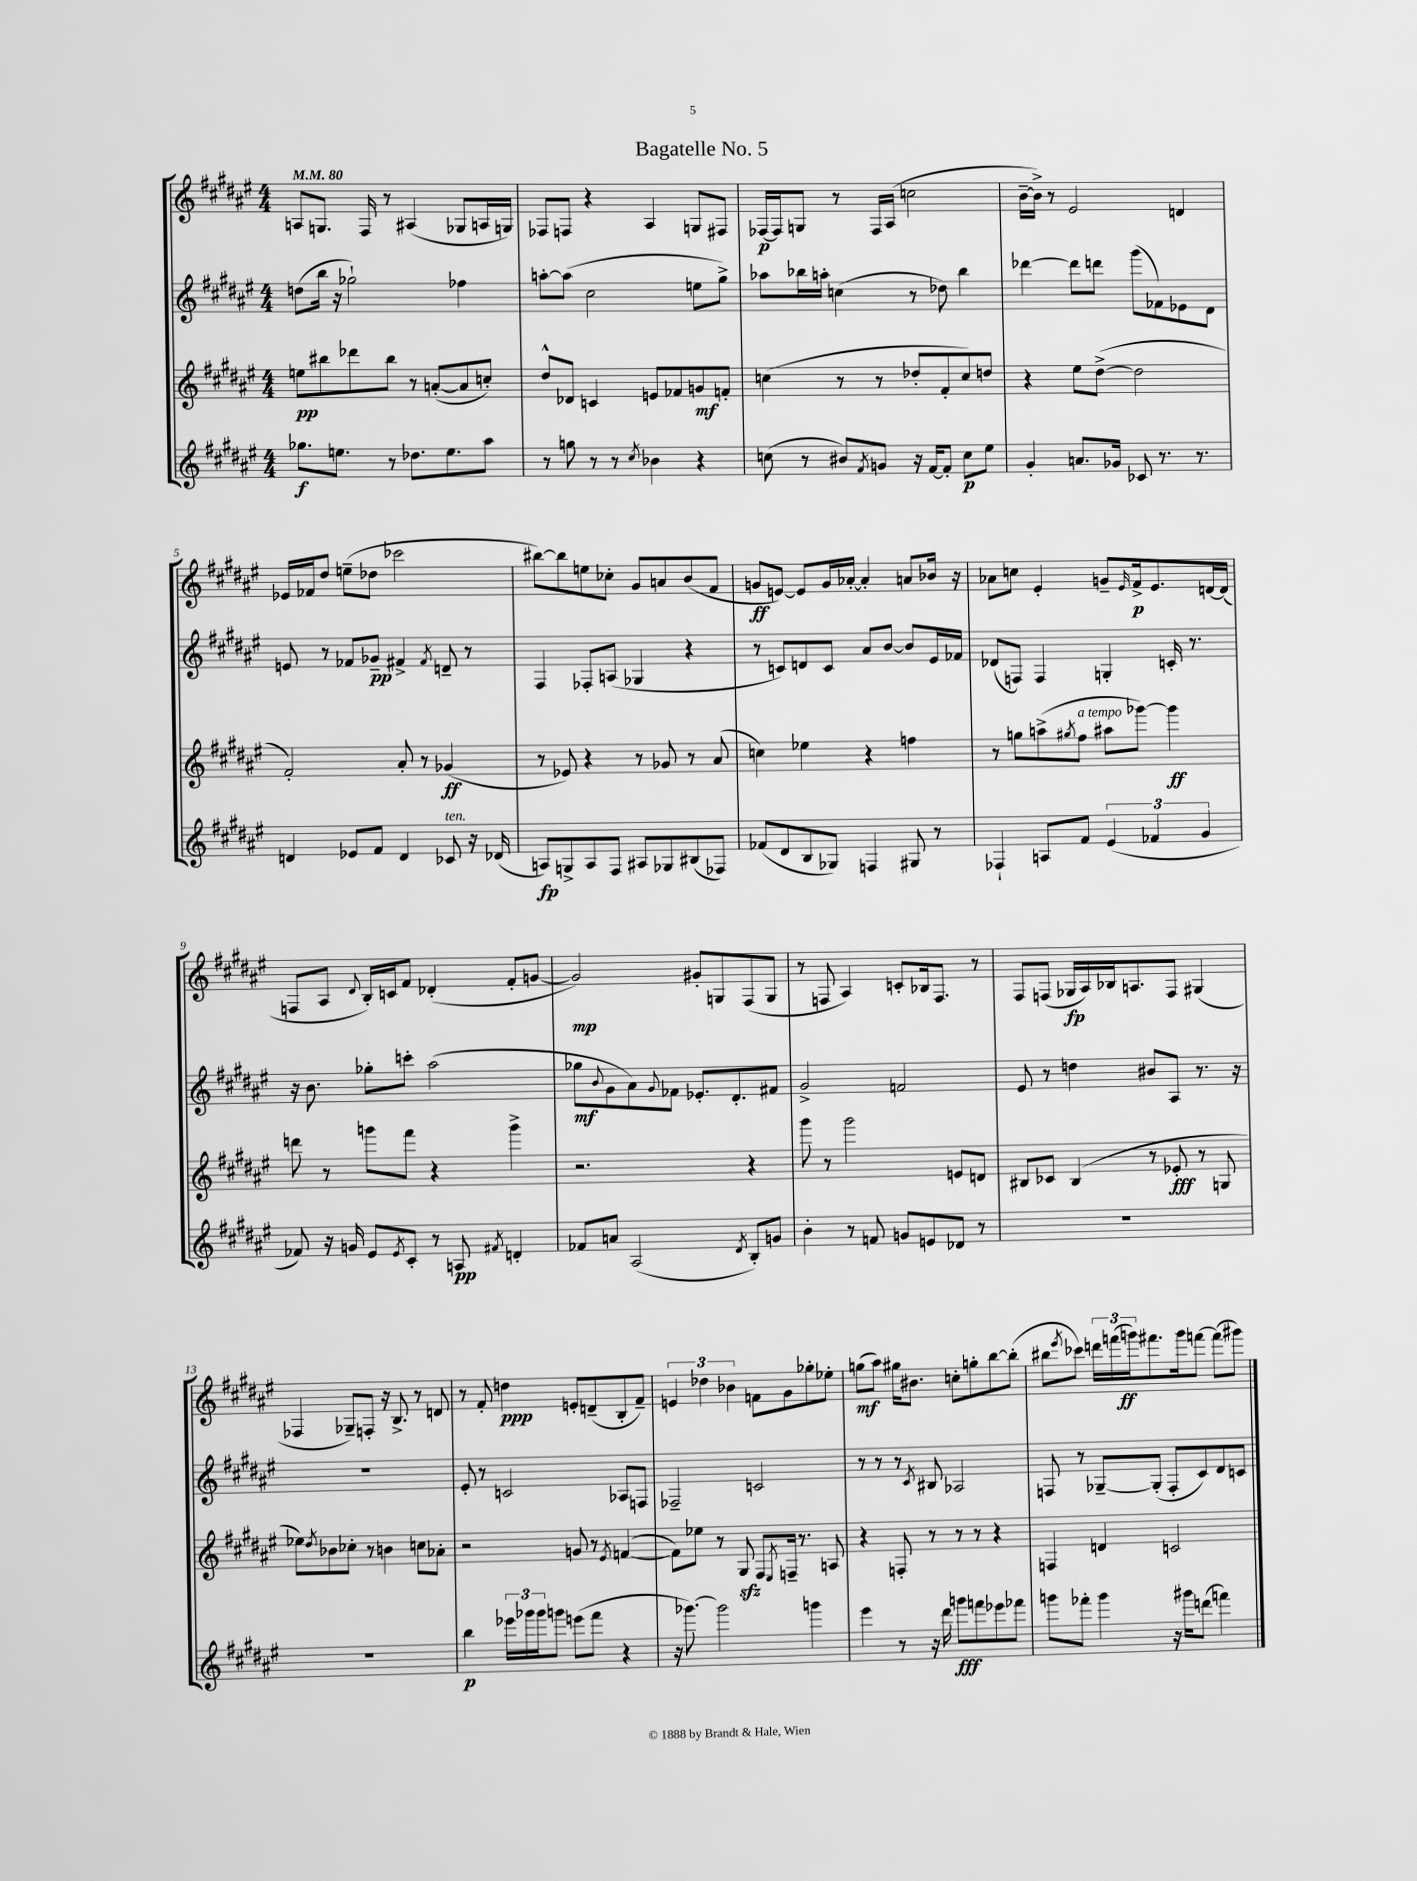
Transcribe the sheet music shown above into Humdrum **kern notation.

**kern	**dynam	**kern	**dynam	**kern	**dynam	**kern	**dynam
*part4	*part4	*part3	*part3	*part2	*part2	*part1	*part1
*staff4	*staff4	*staff3	*staff3	*staff2	*staff2	*staff1	*staff1
*clefG2	*	*clefG2	*	*clefG2	*	*clefG2	*
*k[f#c#g#d#a#e#]	*	*k[f#c#g#d#a#e#]	*	*k[f#c#g#d#a#e#]	*	*k[f#c#g#d#a#e#]	*
*M4/4	*	*M4/4	*	*M4/4	*	*M4/4	*
*MM80	*	*MM80	*	*MM80	*	*MM80	*
=1	=1	=1	=1	=1	=1	=1	=1
8.gg-X\L	f	8een\L	pp	(8ddn\L	.	8An/L	.
.	.	8bb#X\	.	16bb\Jk	.	8.Gn/J	.
8.een\J	.	.	.	16r	.	.	.
.	.	8ddd-X\	.	2gg-X`\)	.	.	.
.	.	.	.	.	.	16F#/	.
8r	.	8bb#\J	.	.	.	8r	.
8.dd-X\L	.	8r	.	.	.	(4A#X/	.
.	.	([8an'/L	.	.	.	.	.
8.ee\	.	.	.	.	.	.	.
.	.	8a/]	.	4ff-X\	.	8G-X/L	.
8aa#\J	.	8ccn'/J)	.	.	.	16An/L	.
.	.	.	.	.	.	16Gn/JJ)	.
=2	=2	=2	=2	=2	=2	=2	=2
8r	.	8dd#^^/L	.	[8aan'\L	.	8F-X/L	.
8ggn\	.	8d-X/J	.	(8aa\J]	.	8Fn/J	.
8r	.	4cn/	.	2cc#\	.	4r	.
8r	.	.	.	.	.	.	.
8qcc#/	.	.	.	.	.	.	.
4b-X\	.	8en/L	.	.	.	4A#/	.
.	.	8f-X/	.	.	.	.	.
4r	.	8gn/	mf	8een\L	.	8Gn/L	.
.	.	8fn'/J	.	8gg#^\J)	.	8F#X/J	.
=3	=3	=3	=3	=3	=3	=3	=3
(8ccn\	.	(4ccn\	.	8aa-X\L	.	[16F-X/LL	p
.	.	.	.	.	.	16F-/J]	.
8r	.	.	.	16bb-X\L	.	8Gn/J	.
.	.	.	.	16aan'\JJ	.	.	.
8b#X/L)	.	8r	.	(4ccn\	.	8r	.
8qf#/	.	.	.	.	.	.	.
8gn/J	.	8r	.	.	.	16F-/LL	.
.	.	.	.	.	.	(16A#/JJ	.
16r	.	8dd-X'/L	.	8r	.	2ccn\	.
[16f#/KL	.	.	.	.	.	.	.
8f#'/J]	.	8f#'/	.	8dd-X\)	.	.	.
8cc\L	p	8cc/)	.	4bb-\	.	.	.
8ee#\J	.	8ddn/J	.	.	.	.	.
=4	=4	=4	=4	=4	=4	=4	=4
4g#'/	.	4r	.	[4ddd-X\	.	[16b~\LL	.
.	.	.	.	.	.	16b^\JJ])	.
.	.	.	.	.	.	8r	.
8.an/L	.	8ee#\L	.	8ddd-\L]	.	2e#/	.
.	.	([8dd#^\J	.	8dddn\J	.	.	.
16g-X/Jk	.	.	.	.	.	.	.
8c-X/	.	2dd#\]	.	(8ggg#\L	.	.	.
8.r	.	.	.	8f-X\)	.	.	.
.	.	.	.	8e-X\	.	4dn/	.
8.r	.	.	.	.	.	.	.
.	.	.	.	8d#\J	.	.	.
!!LO:LB:g=z
=5	=5	=5	=5	=5	=5	=5	=5
4dn/	.	2f#'/)	.	8en/	.	16e-X/LL	.
.	.	.	.	.	.	16f-X/J	.
.	.	.	.	8r	.	8dd#/J	.
8e-X/L	.	.	.	8f-X/L	.	(8een~\L	.
8f#/J	.	.	.	8g-X~/J	pp	8dd-X\J	.
4d/	.	8a#'/	.	4f#X^/	.	2ccc-X\	.
.	.	8r	.	.	.	.	.
.	.	.	.	8qf#/	.	.	.
!LO:TX:a:i:t=ten.	!	!	!	!	!	!	!
8c-X/	.	(4g-X/	ff	8dn~/	.	.	.
16r	.	.	.	8r	.	.	.
(16d-X/	.	.	.	.	.	.	.
=6	=6	=6	=6	=6	=6	=6	=6
8An/L)	fp	8r	.	4F#/	.	[8bb#X\L)	.
8Gn^/	.	8e-X/)	.	.	.	8bb#\]	.
8A/	.	4r	.	8F-X'/L	.	8een\	.
8F#/J	.	.	.	(8An/J	.	8cc-X'\J	.
8A#X/L	.	8r	.	4G-X/	.	8g#/L	.
8G-X/	.	8g-X/	.	.	.	8an/	.
(8B#X/	.	8r	.	4r	.	(8b/	.
8F-X/J)	.	(8a#/	.	.	.	8f#/J	.
=7	=7	=7	=7	=7	=7	=7	=7
(8f-X/L	.	4ccn\)	.	8r	.	8gn/L	ff
8d#/	.	.	.	8cn/L)	.	[8en/J)	.
8B/	.	4ee-X\	.	8dn/	.	8e/L]	.
8G-X/J)	.	.	.	8c/J	.	16g/L	.
.	.	.	.	.	.	[16a-X'/JJ	.
4Fn/	.	4r	.	8a#/L	.	4a-'/]	.
.	.	.	.	[8b/J	.	.	.
8G#X/	.	4ffn\	.	8b/L]	.	8an/L	.
8r	.	.	.	16e#/L	.	16b-X/Jk	.
.	.	.	.	16f-X/JJ	.	16r	.
=8	=8	=8	=8	=8	=8	=8	=8
4F-X`/	.	8r	.	(8d-X/L	.	8a-X\L	.
.	.	8ggn\L	.	8Fn/J)	.	8ccn\J	.
8An/L	.	(8aan^\	.	4F/	.	4e#'/	.
.	.	8qgg#X/	.	.	.	.	.
!	!	!LO:TX:a:i:t=a tempo	!	!	!	!	!
8f#/J	.	8ff#\J	.	.	.	.	.
(6e#/	.	8aa#X\L	.	4Gn'/	.	8gn~/L	.
.	.	.	.	.	.	16qqe#/	.
.	.	[8ggg-X\J)	.	.	.	16f#^/k	p
6f-X/	.	.	.	.	.	.	.
.	.	.	.	.	.	8.e#/	.
.	.	4ggg-\]	ff	16cn'/	.	.	.
.	.	.	.	8.r	.	.	.
6g#/	.	.	.	.	.	.	.
.	.	.	.	.	.	[16dn/L	.
.	.	.	.	.	.	(16d/JJ]	.
!!LO:LB:g=z
=9	=9	=9	=9	=9	=9	=9	=9
8f-X/)	.	8dddn\	.	16r	.	8Fn/L	.
.	.	.	.	8.b\	.	.	.
16r	.	8r	.	.	.	8A#/J	.
16gn/	.	.	.	.	.	.	.
.	.	.	.	.	.	8qqd#/	.
8e#/L	.	8gggn\L	.	8gg-X'\L	.	16B'/LL)	.
.	.	.	.	.	.	16cn/J	.
8qe#/	.	.	.	.	.	.	.
8c#'/J	.	8fff#\J	.	8cccn'\J	.	8f#/J	.
8r	.	4r	.	(2aa#\	.	(4d-X'/	.
8An/	pp	.	.	.	.	.	.
8qf#X/	.	.	.	.	.	.	.
4dn'/	.	4ggg^\	.	.	.	8f#'/L	.
.	.	.	.	.	.	[8gn/J	.
=10	=10	=10	=10	=10	=10	=10	=10
8f-X/L	.	2.r	.	8gg-X\L	mf	2g/])	mp
.	.	.	.	8qqb/	.	.	.
8an/J	.	.	.	8g#\	.	.	.
(2A#/	.	.	.	8a#\)	.	.	.
.	.	.	.	8qqg#/	.	.	.
.	.	.	.	8f-X\J	.	.	.
.	.	.	.	8.e-X'/L	.	8g#X'/L	.
.	.	.	.	.	.	8Gn/	.
.	.	.	.	8.d#'/	.	.	.
8qd#/	.	.	.	.	.	.	.
8B'/L)	.	4r	.	.	.	(8F#/	.
8gn/J	.	.	.	8f#X/J	.	8G/J	.
=11	=11	=11	=11	=11	=11	=11	=11
4b'\	.	8ggg#\	.	2g#^/	.	8r	.
.	.	8r	.	.	.	8Fn/	.
8r	.	2ggg#\	.	.	.	4A#/)	.
8fn/	.	.	.	.	.	.	.
8gn/L	.	.	.	2fn/	.	8cn'/L	.
8en/	.	.	.	.	.	16B-X/k	.
.	.	.	.	.	.	8.F/J	.
8d-X/J	.	8en/L	.	.	.	.	.
8r	.	8dn/J	.	.	.	8r	.
=12	=12	=12	=12	=12	=12	=12	=12
1r	.	8B#X/L	.	8e#/	.	8F#/L	.
.	.	8c-X/J	.	8r	.	(8Fn/J	.
.	.	(4B#/	.	4ddn\	.	16G-X/LL	fp
.	.	.	.	.	.	16A#/)	.
.	.	.	.	.	.	16B-X/J	.
.	.	.	.	.	.	8.An/	.
.	.	8r	.	8b#X/L	.	.	.
.	.	8e-X'/	fff	8A#/J	.	8F/J	.
.	.	8r	.	8.r	.	(4G#X/	.
.	.	8Gn/	.	.	.	.	.
.	.	.	.	16r	.	.	.
!!LO:LB:g=z
=13	=13	=13	=13	=13	=13	=13	=13
1r	.	8ee-X\L)	.	1r	.	4F-X/	.
.	.	8qdd#/	.	.	.	.	.
.	.	8b-X\	.	.	.	.	.
.	.	8cc-X'\J	.	.	.	8G-X~/L)	.
.	.	8r	.	.	.	8Fn'/J	.
.	.	4bn\	.	.	.	16r	.
.	.	.	.	.	.	8.B^/	.
.	.	8ccn\L	.	.	.	8r	.
.	.	8a-X'\J	.	.	.	8dn/	.
=14	=14	=14	=14	=14	=14	=14	=14
4bb\	p	2r	.	8e#'/	.	8r	.
.	.	.	.	8r	.	8f#'/	.
24eee-X\LL	.	.	.	2cn/	.	4ddn\	ppp
24ggg-X\	.	.	.	.	.	.	.
24ggg-\J	.	.	.	.	.	.	.
8gggn\J	.	.	.	.	.	.	.
(8eeen\L	.	8gn/	.	.	.	8en'/L	.
8fff#\J	.	8r	.	.	.	(8dn~/	.
.	.	8qe#/	.	.	.	.	.
4r	.	([4fn/	.	8A-X/L	.	8B'/	.
.	.	.	.	8Fn/J	.	8f#~/J)	.
=15	=15	=15	=15	=15	=15	=15	=15
16r	.	8f\L])	.	2F-X~/	.	6en/	.
[8.ggg-X\)	.	.	.	.	.	.	.
.	.	8ee-X\J	.	.	.	.	.
.	.	.	.	.	.	6dd-X\	.
2ggg-\]	.	8r	.	.	.	.	.
.	.	.	.	.	.	6b-X\	.
.	.	8G#zz/	.	.	.	.	.
.	.	8F#/L	.	2cn/	.	8fn\L	.
.	.	8qE#/	.	.	.	.	.
.	.	16Fn~/Jk	.	.	.	8g#\	.
.	.	8.r	.	.	.	.	.
4gggn\	.	.	.	.	.	8gg-X'\	.
.	.	8An/	.	.	.	8ee-X'\J	.
=16	=16	=16	=16	=16	=16	=16	=16
4eee#\	.	4r	.	8r	.	(8ggn\L	mf
.	.	.	.	8r	.	8aa#\J)	.
8r	.	8Fn'/	.	8r	.	16gg#X\KL	.
.	.	.	.	.	.	8.b#X\J	.
.	.	.	.	8qc#/	.	.	.
16r	.	8r	.	8B#X/	.	.	.
16ddd#\	.	.	.	.	.	.	.
8gggn\L	fff	8r	.	2A-X/	.	8ccn'\L	.
8fffn\	.	8r	.	.	.	8ggn'\	.
8eee-X\	.	4r	.	.	.	[8bb\	.
8fff-X\J	.	.	.	.	.	(8bb'\J]	.
=17	=17	=17	=17	=17	=17	=17	=17
8gggn\L	.	4Fn/	.	8Fn/	.	8bb#X\L	.
.	.	.	.	.	.	8qeee#/	.
8fff-X'\J	.	.	.	8r	.	8ccc-X\J)	.
4ggg\	.	4dn/	.	[8G-X~/L	.	24dddn\LL	.
.	.	.	.	.	.	(24fffn\	.
.	.	.	.	.	.	24gggn\J)	ff
.	.	.	.	(8G-'/J]	.	8.fff#X\	.
16r	.	2cn/	.	8F'/L	.	.	.
16ggg#X\KL	.	.	.	.	.	16ggg\k	.
(8dddn\J	.	.	.	8c#/)	.	[8fffn\J	.
4fffn\)	.	.	.	8d#/	.	(8fff\L]	.
.	.	.	.	8cn/J	.	8ggg#X\J)	.
==	==	==	==	==	==	==	==
*-	*-	*-	*-	*-	*-	*-	*-
